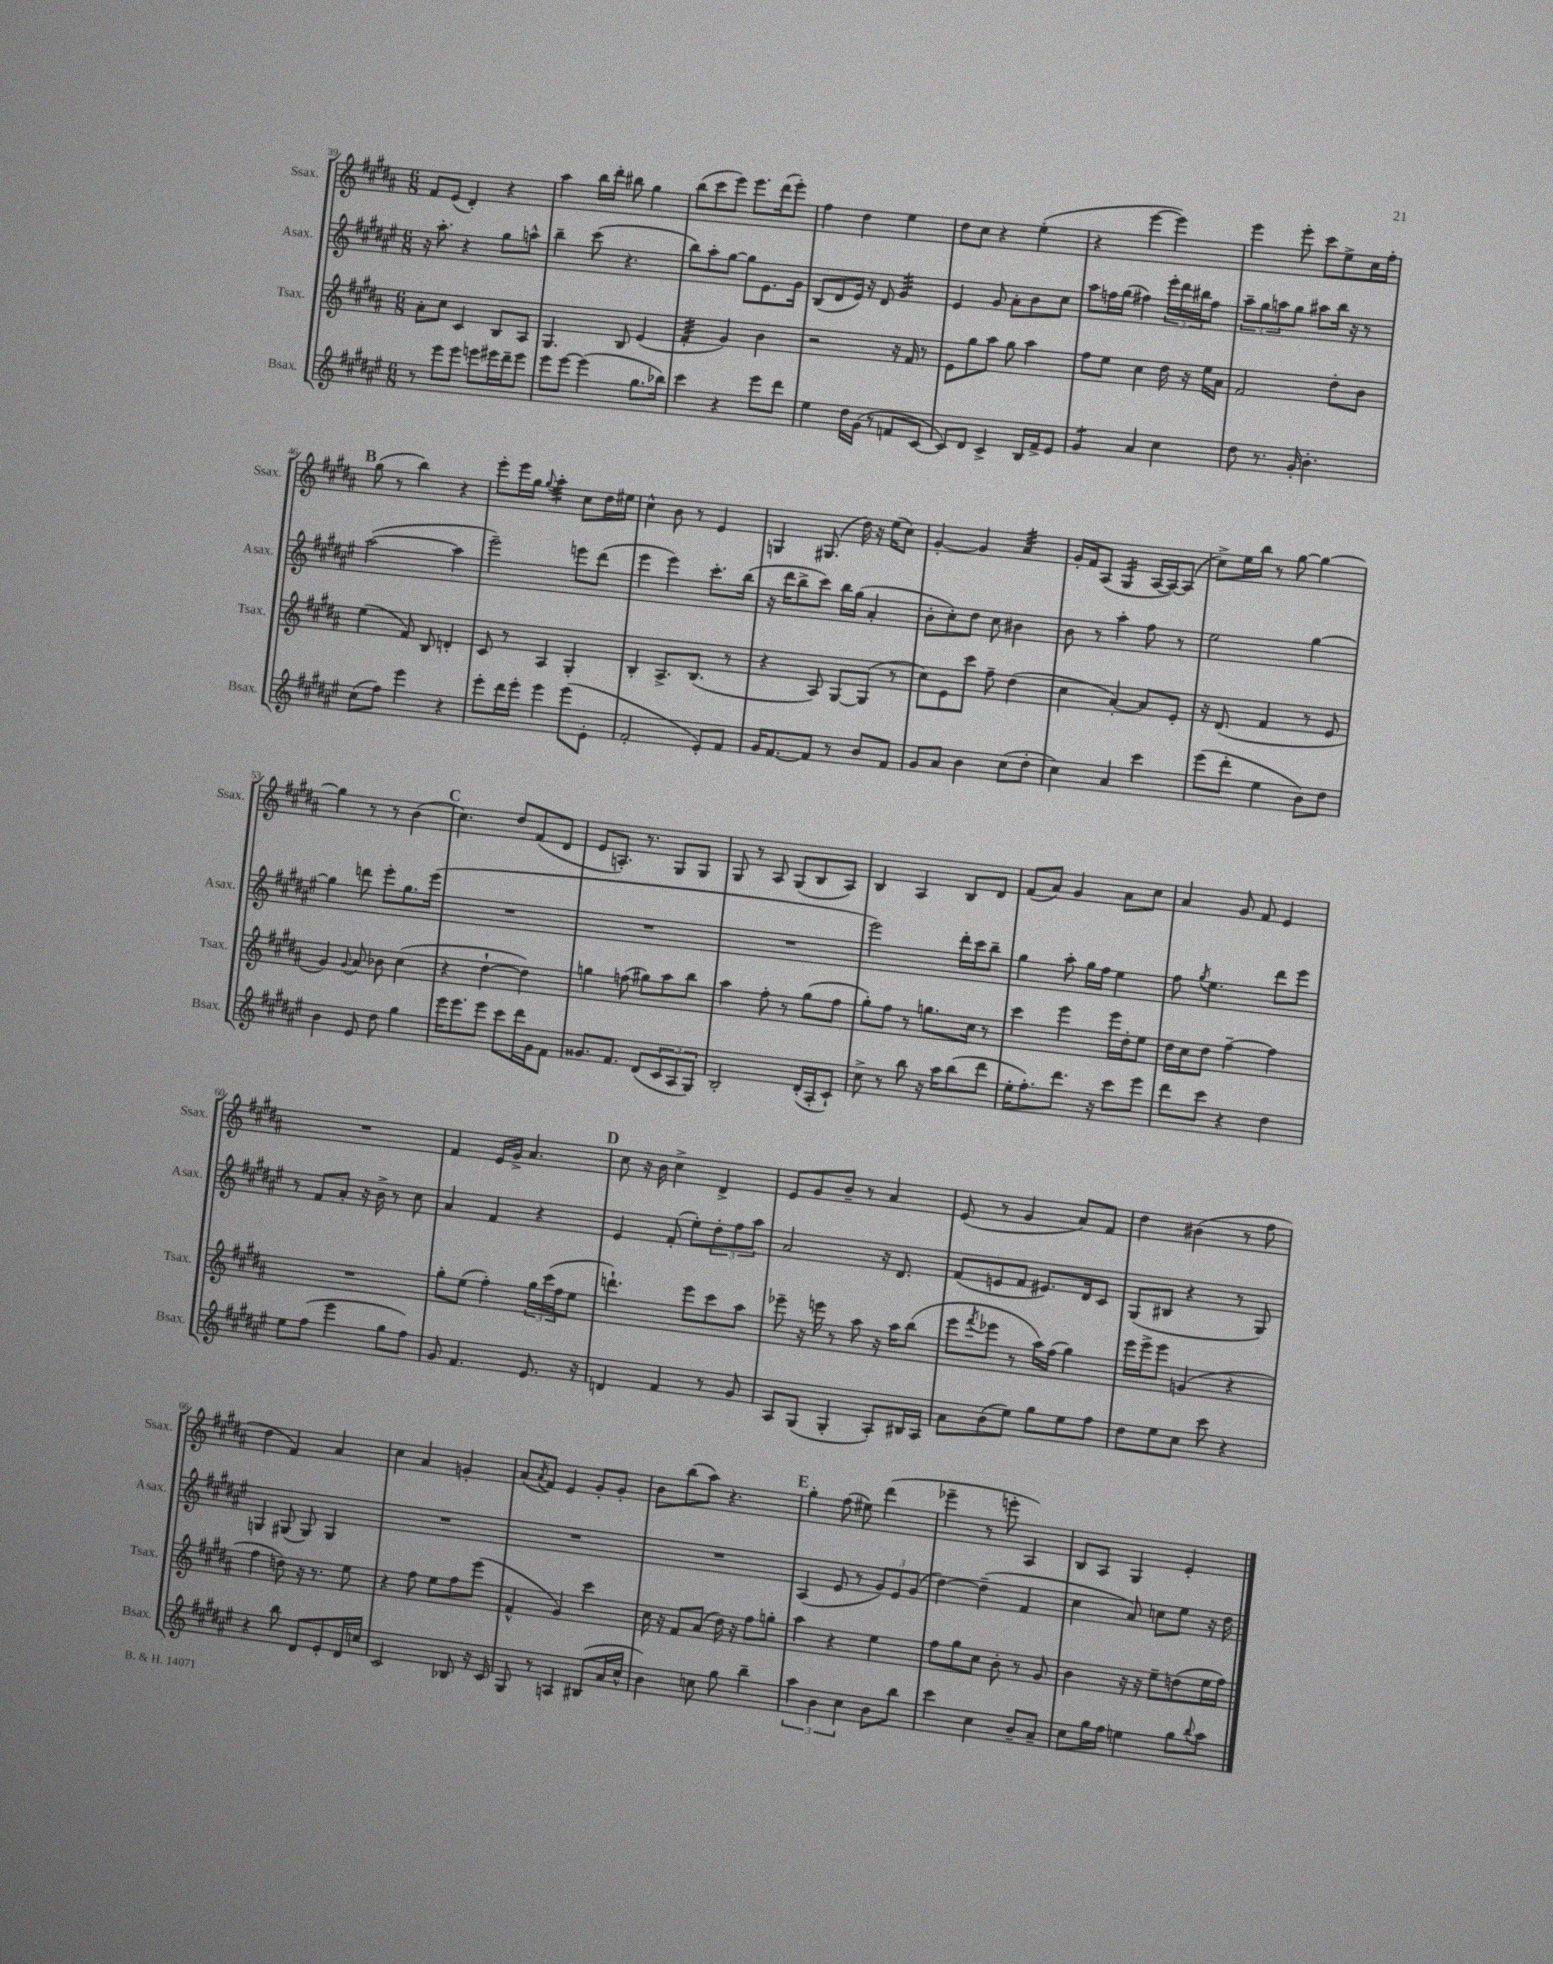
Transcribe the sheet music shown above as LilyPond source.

<<
\new StaffGroup <<
\new Staff = "s0" \with { instrumentName = "Ssax." shortInstrumentName = "Ssax." } {
    \clef treble \key b \major \numericTimeSignature \time 6/8
    fis'8 e'8( dis'4-.) r4 |
    ais''4 b''16 dis'''16-. bis''8 gis''4 |
    b''8( cis'''8 e'''8) e'''8. dis'''16( e'''8-.) |
    fis''4 dis''4 e''4 |
    dis''8 cis''8 r4 e''4-.( |
    r4 e'''4~ e'''4) |
    e'''4 e'''8-. cis'''8 e''8-> cis''16 fis''16-. |
    \mark \markup { \bold "B" } gis''8( r8 b''4) r4 |
    e'''8-. e'''16 gis''16 \appoggiatura { gis''8 } ais''4:32-. cis''8 dis''16 eis''16 |
    cis''4-^ b'8 r8 e'4 |
    g4 gis8.( dis''16) r16 e''16( cis''8) |
    gis'4~-. gis'4 ais'4:32 |
    gis'16-. fis'16 ais8( gis4:16 ais16~ ais16~) ais8( |
    cis''8->) e''16 b''16 r8 gis''8~ gis''4~ |
    gis''4 r8 r8 b'4( |
    \mark \markup { \bold "C" } cis''4.) dis''8 fis'8( dis'8 |
    e'8 a8.-.) r8. gis8 gis8 |
    gis8 r8 ais8 gis8( b8 ais8) |
    b4 ais4 b8 dis'8 |
    fis'8( ais'8) gis'4 ais'8 cis''8 |
    ais'4 gis'8 fis'8 e'4 |
    R2. |
    fis'4 e'16 gis'16-> ais'4. |
    \mark \markup { \bold "D" } cis''8 r16 b'16 cis''4-> dis'4-> |
    e'8 gis'8 b'8-- r8 ais'4 |
    e'8( r8 gis'4 ais'8) fis'8 |
    dis''4 bis'4( r8 fis''8 |
    dis''4 fis'4) ais'4 |
    cis''4 ais'4 g'4-. |
    ais'8( \acciaccatura { ais'8 } fis'8) e'4 gis'8-. gis'8-. |
    b'8 b''8( ais''8) r4. |
    \mark \markup { \bold "E" } gis''4-. fis''8( eis''8) dis'''4( |
    ees'''4-- r8 e'''8-. ais4) |
    b8 ais8 gis4 e'4-. \bar "|." |
}
\new Staff = "s1" \with { instrumentName = "Asax." shortInstrumentName = "Asax." } {
    \clef treble \key fis \major \numericTimeSignature \time 6/8
    r16 ais''8.-. r4 gis''8 a''8-^ |
    b''4-- cis'''8( r4. |
    b''8) ais''8-. gis''8~ gis''8 eis'8. gis'16 |
    b8( dis'8 eis'16) r16 dis'8 gis'4:32 |
    eis'4 gis'8 ais'8-. b'8 cis''8 |
    ais''8 f''16 gis''16( fis''4) \tuplet 3/2 { eis'''16-. dis'''16 bis''16 } fis''8 |
    \tuplet 3/2 { ais''8-- gis''8 a''8 } gis''8 ais''8 b''16 r16 r8 |
    \mark \markup { \bold "B" } ais''2~( ais''4 |
    eis'''2--) e'''8 dis'''8( |
    eis'''4 eis'''4) cis'''8.-. b''16( |
    r16 dis'''16 b''8-> cis'''8) b''16 gis''16( ais'4-. |
    b'8-. cis''8-.) dis''8 cis''8 bis'4 |
    b'8 r8 ais''4-. fis''8 r8 |
    eis''2 gis''4~ |
    gis''4 d'''8 eis'''8-. gis''8. eis'''16( |
    \mark \markup { \bold "C" } R2. |
    R2. |
    R2. |
    eis'''2) dis'''16-. cis'''16 b''8-- |
    gis''4 ais''8-. gis''16 fis''16 eis''4 |
    fis''8 \acciaccatura { gis''8 } eis''4. dis'''8 eis'''8 |
    r8 fis'8 ais'8-. r16 b'16-> r8 cis''8 |
    ais'4 fis'4 r4 |
    \mark \markup { \bold "D" } eis'4 fis'8-.( eis''8-.) \tuplet 3/2 { dis''8-. fis''8 ais''8 } |
    ais'2 r16 dis'8. |
    fis'8( e'8 fis'8 eis'8.) dis'16 cis'8 |
    gis8( bis8 r4 r8 gis8) |
    g4 gis8( gis8) gis4 |
    R2. |
    R2. |
    R2. |
    \mark \markup { \bold "E" } ais4( eis'8 r8 \tuplet 3/2 { gis'8) eis'8 gis'8( } |
    dis''4~) dis''4--( fis'4 |
    cis''4 ais'8) c''8 eis''8 r16 dis''16 \bar "|." |
}
\new Staff = "s2" \with { instrumentName = "Tsax." shortInstrumentName = "Tsax." } {
    \clef treble \key b \major \numericTimeSignature \time 6/8
    ais'8-. cis''8 cis'4 b8 ais8 |
    gis4. b8 e'4( |
    fis'4:32-. gis'4) b'4 |
    r2 r16 fis'16 r8 |
    e'8 gis''8 ais''8 gis''8 ais''4 |
    fis''8 e''8 cis''4 dis''16 r16 e''16 ais'16 |
    fis'2 dis''8-. b'8 |
    \mark \markup { \bold "B" } e''4( fis'8) b8 d'4-. |
    cis'8 r8 ais4 gis4-. |
    b4-. ais8.-> b8.( r8 |
    r4 ais8) gis8~ gis8( r8 |
    cis''8) e'8 cis'''8 fis''8-- dis''4( |
    cis''4 ais'4~-.) ais'8 e'8-. |
    r16 dis'8.( fis'4 r8 e'8 |
    gis'4) \appoggiatura { gis'8 } ais'8 bes'8 cis''4( |
    \mark \markup { \bold "C" } r4 dis''4~-! dis''4) |
    g''4 f''8( gis''8) ais''8 b''8 |
    ais''4 fis''8-. r8 gis''8( fis''8 |
    gis''8-.) fis''8 r8 g''8. cis''16 r8 |
    cis'''4 e'''4 e'''16 dis''16-. e''8 |
    dis''16 cis''16 dis''8 fis''4~-- fis''4 |
    R2. |
    gis''8-. e''8( fis''4-.) \tuplet 3/2 { gis''16 cis'''16( fis''16 } e''8 |
    \mark \markup { \bold "D" } d'''4.-!) e'''8 cis'''8 ais''8 |
    ees'''8-- r16 e'''16 r8 ais''8 r16 ais''16 b''8( |
    e'''8 \acciaccatura { fis'''8 } ees'''8 r8 ais''16) fis''16( gis''4) |
    e'''16 e'''16-> e'''8 g'4( r4 |
    fis''4 d''8) r16 r8. e''8 |
    r4 fis''8 e''8 fis''8 e'''8( |
    fis'4-^ gis'4) cis'''4 |
    cis''16 r16 fis'8 ais'8( dis''16) r16 fis''8 g''8-. |
    \mark \markup { \bold "E" } ais''4 r4 e''4 |
    fis''8 gis''8 cis''8 b'8-. r8 gis'8 |
    b'4 r16 r16 e''8-- d''8( e''16 fis''16) \bar "|." |
}
\new Staff = "s3" \with { instrumentName = "Bsax." shortInstrumentName = "Bsax." } {
    \clef treble \key fis \major \numericTimeSignature \time 6/8
    r8 eis'''8 eis'''8 e'''8 eis'''16 dis'''16-- eis'''8 |
    eis'''8 eis'''8~ eis'''4( gis''8. bes''16) |
    cis'''4 r4 eis'''8 dis'''8 |
    eis''4 dis''16 gis'16( r8 f'8 cis'8~ |
    cis'8) dis'8 cis'4-> b16 fis'16-> eis'8 |
    gis'4:8 ais'4 cis''4 |
    dis''8 r8. gis'16-. b'4.-. |
    \mark \markup { \bold "B" } cis''8( fis''8) eis'''4 r4 |
    eis'''8-. dis'''16 eis'''16-. eis'''4 eis'''8( eis'8-. |
    fis'2-. eis'8-.) fis'8 |
    gis'16 fis'8.~ fis'8 r8 b'8 fis'8 |
    gis'8 ais'8 b'4 cis''8( dis''8-. |
    cis''4) ais'4 cis'''4 |
    eis'''8( dis'''8-. eis''4 b'8) dis''8 |
    b'4 eis'8 dis''8 gis''4 |
    \mark \markup { \bold "C" } eis'''16 eis'''8. eis'''8 cis'''8 dis'''16 gis'16 fis'8 |
    gisis'8. fis'8. dis'8( \tuplet 3/2 { cis'8 ais8 gis8) } |
    b2-. dis'16-.( ais16-. cis'8-!) |
    cis''8-> r8 b''8 r16 ais''16 b''8( dis'''8 |
    eis''16-. fis''8.-.) dis'''8. r16 cis'''8 eis'''8 |
    dis'''8 cis'''8 r4 dis''4 |
    eis''8 fis''8( eis'''4 gis''8 fis''8) |
    gis'8 fis'4. eis'8. r16 |
    \mark \markup { \bold "D" } d'4 fis'4 r8 gis'8 |
    ais8 gis8( gis4-. ais8-.) bis16 ais16 |
    ais'8 b'8( eis''8) gis''8 eis''8 fis''8 |
    dis''8 eis''8 cis''8 cis'''8 r4 |
    r4 b''8 dis'8 eis'8-. dis'16 c''16 |
    cis'2 bes8 r16 cis'16 |
    gis8 r8 a4 bis8( ais'16 cis''16-^ |
    b'4) c''8 gis''8 b''4-- |
    \mark \markup { \bold "E" } \tuplet 3/2 { ais''4 b'4 cis''4 } b'8 b''8 |
    cis'''4 cis''4 b'8-- ais'8-- |
    cis''8 gis''16 fis''16 e''4 gis''8 \appoggiatura { b''8 } ais''8 \bar "|." |
}
>>
>>
\layout { \context { \Score currentBarNumber = #39 } }
